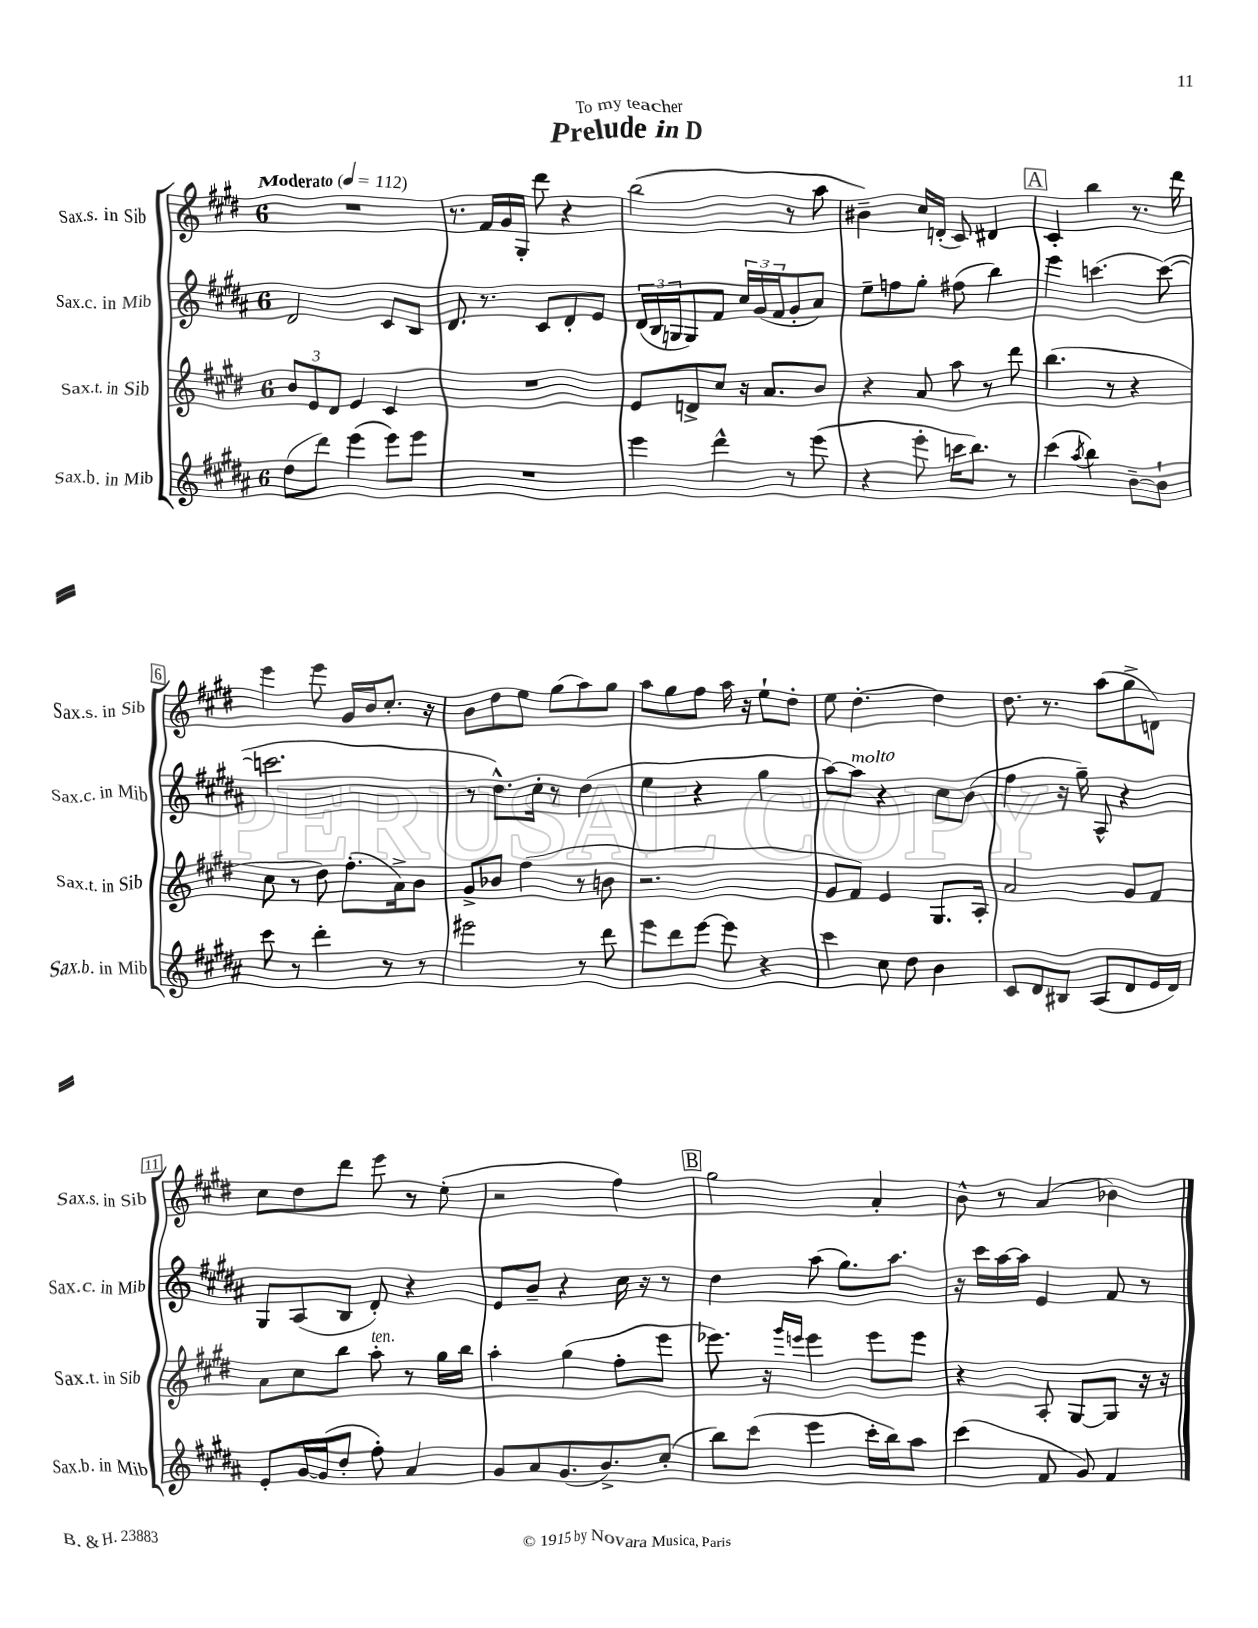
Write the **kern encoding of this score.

**kern	**kern	**kern	**kern
*staff4	*staff3	*staff2	*staff1
*clefG2	*clefG2	*clefG2	*clefG2
*k[f#c#g#d#a#]	*k[f#c#g#d#]	*k[f#c#g#d#a#]	*k[f#c#g#d#]
*M6/8	*M6/8	*M6/8	*M6/8
*MM112	*MM112	*MM112	*MM112
(8dd#\L	12b/L	2d#/	2.r
.	12e/	.	.
8ddd#\J)	.	.	.
.	12d#/J	.	.
(4eee\	4e/	.	.
8eee\L)	4c#/	8c#/L	.
8eee\J	.	8B/J	.
=	=	=	=
2.r	2.r	8.d#/	8.r
.	.	8.r	16f#/LL
.	.	.	16g#/
.	.	.	16G#'/JJ
.	.	8c#/L	8ddd#\
.	.	8d#'/	4r
.	.	8e/J	.
=	=	=	=
4eee\	8e/L	(24d#/LL	(2bb\
.	.	24B/	.
.	.	24G/J	.
.	8d^/	8G/)	.
4ddd#^^\	8cc#/J	8f#/J	.
.	16r	24cc#/LL	.
.	.	(24g#/	.
.	8.a/L	.	.
.	.	24f#/J	.
8r	.	8g#'/	8r
(8eee\	8b/J	8a#/J)	8aa\
=	=	=	=
4r	4r	8ee~\L	4b#~\)
.	.	8ff\	.
8eee'\	8a/	8gg#'\J	16cc#/LL
.	.	.	(16d'/JJ
16ccc\LK	8aa\	(8ff#\	8c#/)
8.bb\J)	.	.	.
.	8r	4bb\)	4d#/
8r	8ddd#\	.	.
=	=	=	=
(4ccc#\	(4.bb\	4eee\	4c#'/
8qaa#/	.	.	.
4bb\)	.	[4.ccc\	4bb\
.	8r	.	.
[8b~\L	4r	.	8.r
8b`\]J	.	(8ccc\_	.
.	.	.	16ddd#\
=	=	=	=
8ccc#\	8cc#\	2.ccc\]	4eee\
8r	8r	.	.
4ddd#'\	8dd#\)	.	8eee\
.	(8.ff#'\L	.	16g#/LL
.	.	.	16b/J
8r	.	.	8.cc#'/J
.	16a^\k)	.	.
8r	8b\J	.	.
.	.	.	16r
=	=	=	=
2eee#\	8g#^/L	8r	8b\L
.	8b-/J	8.dd#^^\L)	8dd#\
.	(4ff#\	.	8ee\J
.	.	16cc#'\Jk	.
.	.	8r	(8gg#\L
8r	8r	(4dd#\	8aa\)
8ddd#\	8b\	.	8gg#\J
=	=	=	=
8eee\L	2.r	4ee\	8aa\L
8ddd#\	.	.	8gg#\
[8eee\J	.	4r	8ff#\J
8eee\]	.	.	16aa\
.	.	.	16r
4r	.	4gg#\	8ee`\L
.	.	.	8dd#'\J
=	=	=	=
4ccc#\	8g#/L	[8aa#\L)	8ee\
.	8f#/J)	8aa#\]J	[4.dd#'\
8cc#\	4e/	4r	.
8dd#\	.	.	.
4b\	8.G#/L	8cc#\L	4dd#\]
.	.	(8b\J	.
.	16A'/Jk	.	.
=	=	=	=
8c#/L	2a/	4ff#\	8.dd#\
8d#/	.	.	.
.	.	.	8.r
8B#/J	.	16r	.
.	.	16gg#~\)	.
(8A#/L	.	8A#^^/	(8aa\L
8d#/	8g#/L	4r	8gg#^\
16e/L	8f#/J	.	8d\J)
16d#/JJ)	.	.	.
=	=	=	=
8e'/L	8a\L	8G#/L	8cc#\L
[16g#/L	8cc#\	(8A#/	8dd#\
(16g#/]J	.	.	.
8dd#'/J	8bb\J	8B/J	8ddd#\J
8ff#'\)	8aa'\	8d#'/)	8eee\
4a#/	8r	4r	8r
.	16gg#\LL	.	(8ee'\
.	16bb\JJ	.	.
=	=	=	=
8g#/L	4aa'\	8e/L	2r
8a#/	.	8b~/J	.
(8.g#/	(4gg#\	4r	.
8.b^/)	.	.	.
.	8ff#'\L	16cc#\	4ff#\)
.	.	16r	.
(8cc#'/J	8eee\J	8r	.
=	=	=	=
8bb\L)	8.eee-\)	4dd#\	2gg#\
(8ccc#\J	.	.	.
.	16r	.	.
.	16qqggg#/LL	.	.
.	16qqeee/JJ	.	.
4eee\	4eee\	(8aa#\	.
.	.	8.gg#\L)	.
16ccc#'\LL	8eee\L	.	4a'/
16bb\J)	.	8.aa#\J	.
8aa#\J	8eee\J	.	.
=	=	=	=
(4ccc#\	4r	16r	8b^^\
.	.	16ccc#\LL	.
.	.	[16aa#\	8r
.	.	16aa#\]JJ	.
8f#/	8A'/	4e/	(4a/
8g#/)	[8G#/L	.	.
4f#/	8G#/]J	8f#/	4b-\)
.	16r	8r	.
.	16r	.	.
==	==	==	==
*-	*-	*-	*-
